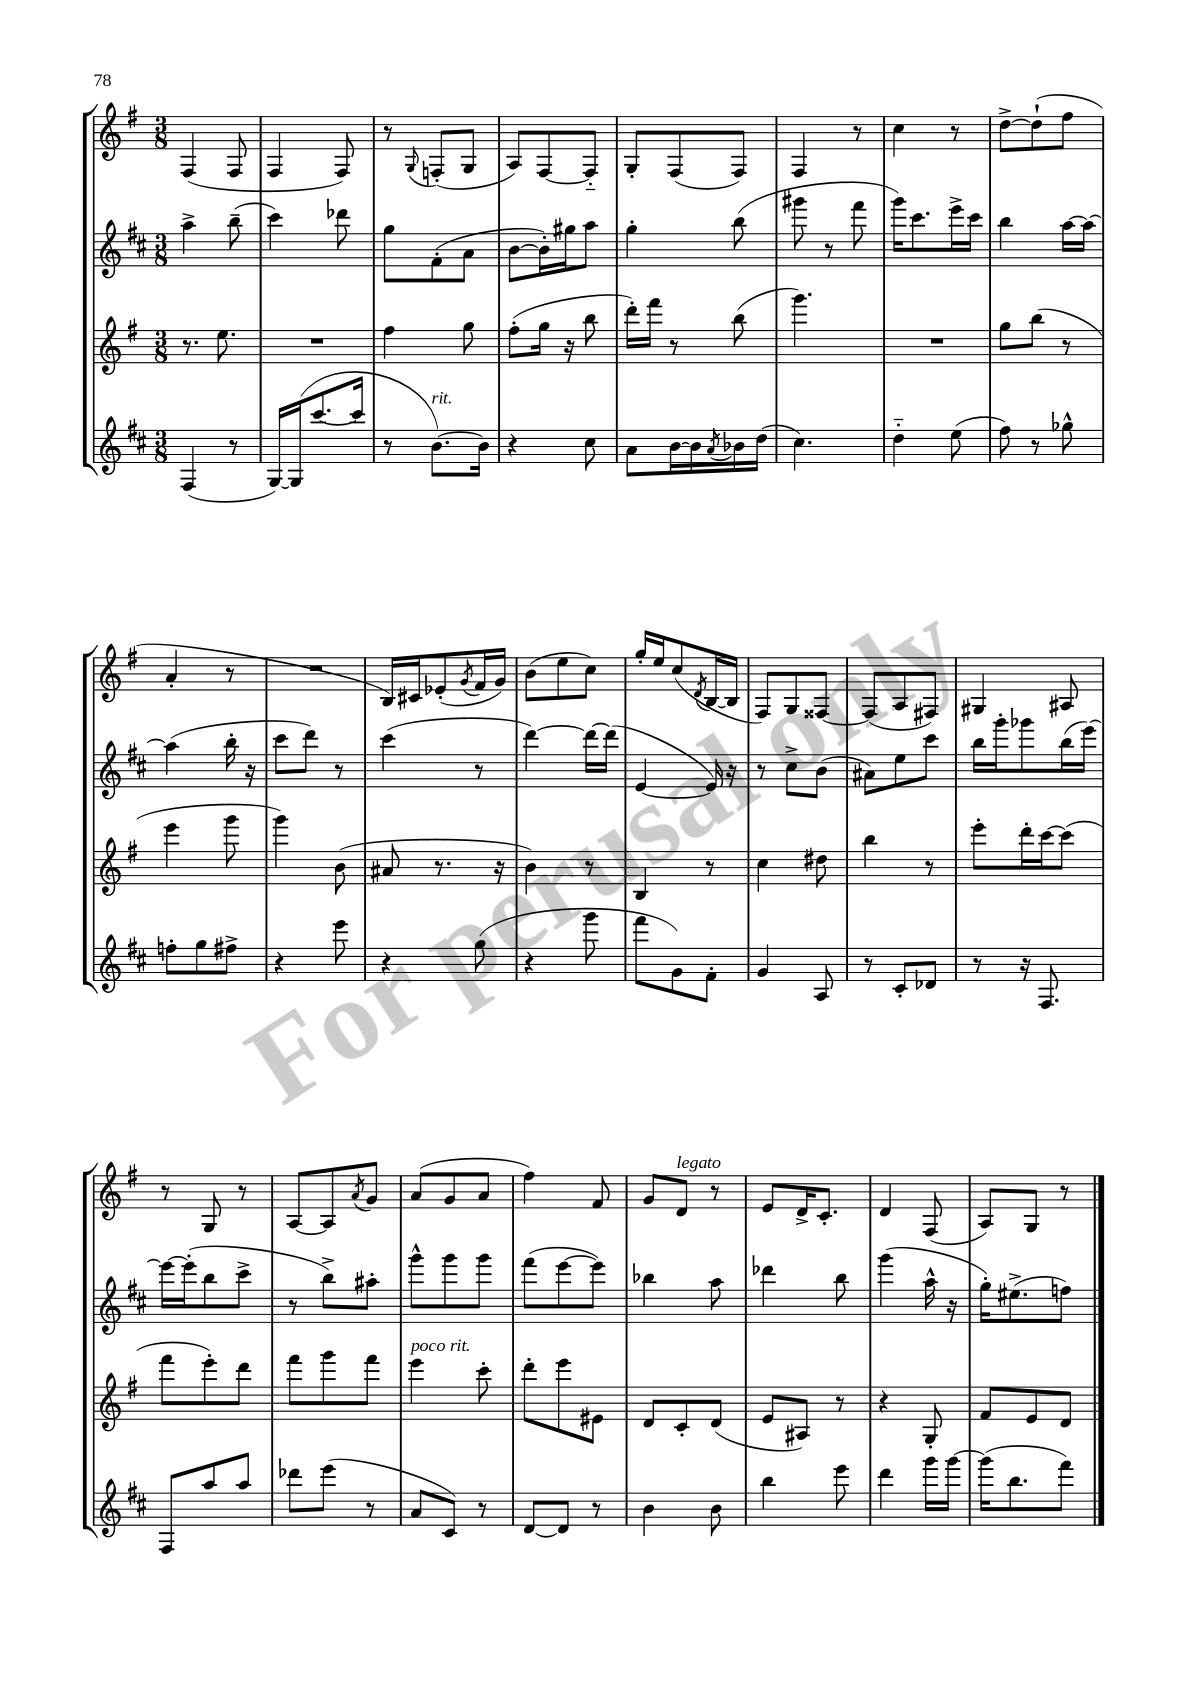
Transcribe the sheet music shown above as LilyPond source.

<<
\new StaffGroup <<
\new Staff = "s0" {
    \clef treble \key g \major \numericTimeSignature \time 3/8
    fis4( fis8 |
    fis4 fis8) |
    r8 \appoggiatura { g8 } f8-.( g8 |
    a8) fis8~ fis8-_ |
    g8-. fis8( fis8) |
    fis4 r8 |
    c''4 r8 |
    d''8~-> d''8-!( fis''8 |
    a'4-. r8 |
    R4. |
    b16) cis'16 ees'8-.( \acciaccatura { g'8 } fis'16 g'16) |
    b'8( e''8 c''8) |
    g''16-. e''16 c''8( \acciaccatura { d'8 } b16~ b16 |
    fis8) g8 fisis8~ |
    fisis8( a8 fis8) |
    gis4 ais8 |
    r8 g8 r8 |
    a8~ a8 \acciaccatura { a'8 } g'8 |
    a'8( g'8 a'8 |
    fis''4) fis'8 |
    g'8 d'8^\markup { \italic "legato" } r8 |
    e'8 d'16-> c'8.-. |
    d'4 fis8( |
    a8) g8 r8 \bar "|." |
}
\new Staff = "s1" {
    \clef treble \key d \major \numericTimeSignature \time 3/8
    a''4-> b''8--( |
    cis'''4) des'''8 |
    g''8 fis'8-.( a'8 |
    b'8~ b'16-.) gis''16 a''8 |
    g''4-. b''8( |
    gis'''8 r8 fis'''8 |
    g'''16) cis'''8. e'''16-> cis'''16 |
    b''4 a''16~ a''16~ |
    a''4( b''16-. r16 |
    cis'''8 d'''8) r8 |
    cis'''4( r8 |
    d'''4~) d'''16~ d'''16( |
    e'4~ e'16) r16 |
    r8 cis''8-> b'8( |
    ais'8) e''8 cis'''8 |
    b''16 g'''16-. ges'''8 b''16( e'''16~) |
    e'''16~ e'''16-.( b''8 cis'''8-> |
    r8 b''8->) ais''8-. |
    g'''8-^ g'''8 g'''8 |
    fis'''8( e'''8~ e'''8) |
    bes''4 a''8 |
    des'''4 b''8 |
    g'''4( a''16-^ r16 |
    g''16-.) eis''8.->( f''8) \bar "|." |
}
\new Staff = "s2" {
    \clef treble \key g \major \numericTimeSignature \time 3/8
    r8. e''8. |
    R4. |
    fis''4 g''8 |
    fis''8-.( g''16 r16 b''8 |
    d'''16-.) fis'''16 r8 b''8( |
    g'''4.) |
    R4. |
    g''8 b''8( r8 |
    e'''4 g'''8 |
    g'''4) b'8( |
    ais'8 r8. r16 |
    b'4) r8 |
    b4 r8 |
    c''4 dis''8 |
    b''4 r8 |
    e'''8-. d'''16-. c'''16~ c'''8( |
    fis'''8 e'''8-.) d'''8 |
    fis'''8 g'''8 fis'''8 |
    e'''4^\markup { \italic "poco rit." } c'''8-. |
    d'''8-. e'''8 eis'8 |
    d'8 c'8-. d'8( |
    e'8 ais8) r8 |
    r4 g8-. |
    fis'8 e'8 d'8 \bar "|." |
}
\new Staff = "s3" {
    \clef treble \key d \major \numericTimeSignature \time 3/8
    fis4( r8 |
    g16~) g16( cis'''8.~ cis'''16 |
    r8 b'8.~^\markup { \italic "rit." }) b'16 |
    r4 cis''8 |
    a'8 b'16~ b'16 \acciaccatura { a'8 } bes'16 d''16( |
    cis''4.) |
    d''4-_ e''8( |
    fis''8) r8 ges''8-^ |
    f''8-. g''8 fis''8-> |
    r4 e'''8 |
    r4 g''8( |
    r4 g'''8 |
    fis'''8 g'8) fis'8-. |
    g'4 a8 |
    r8 cis'8-. des'8 |
    r8 r16 fis8. |
    fis8 a''8 a''8 |
    des'''8 e'''8( r8 |
    a'8 cis'8) r8 |
    d'8~ d'8 r8 |
    b'4 b'8 |
    b''4 e'''8 |
    d'''4 g'''16 g'''16~ |
    g'''16( b''8. fis'''8) \bar "|." |
}
>>
>>
\layout { \context { \Score \remove "Bar_number_engraver" } }
